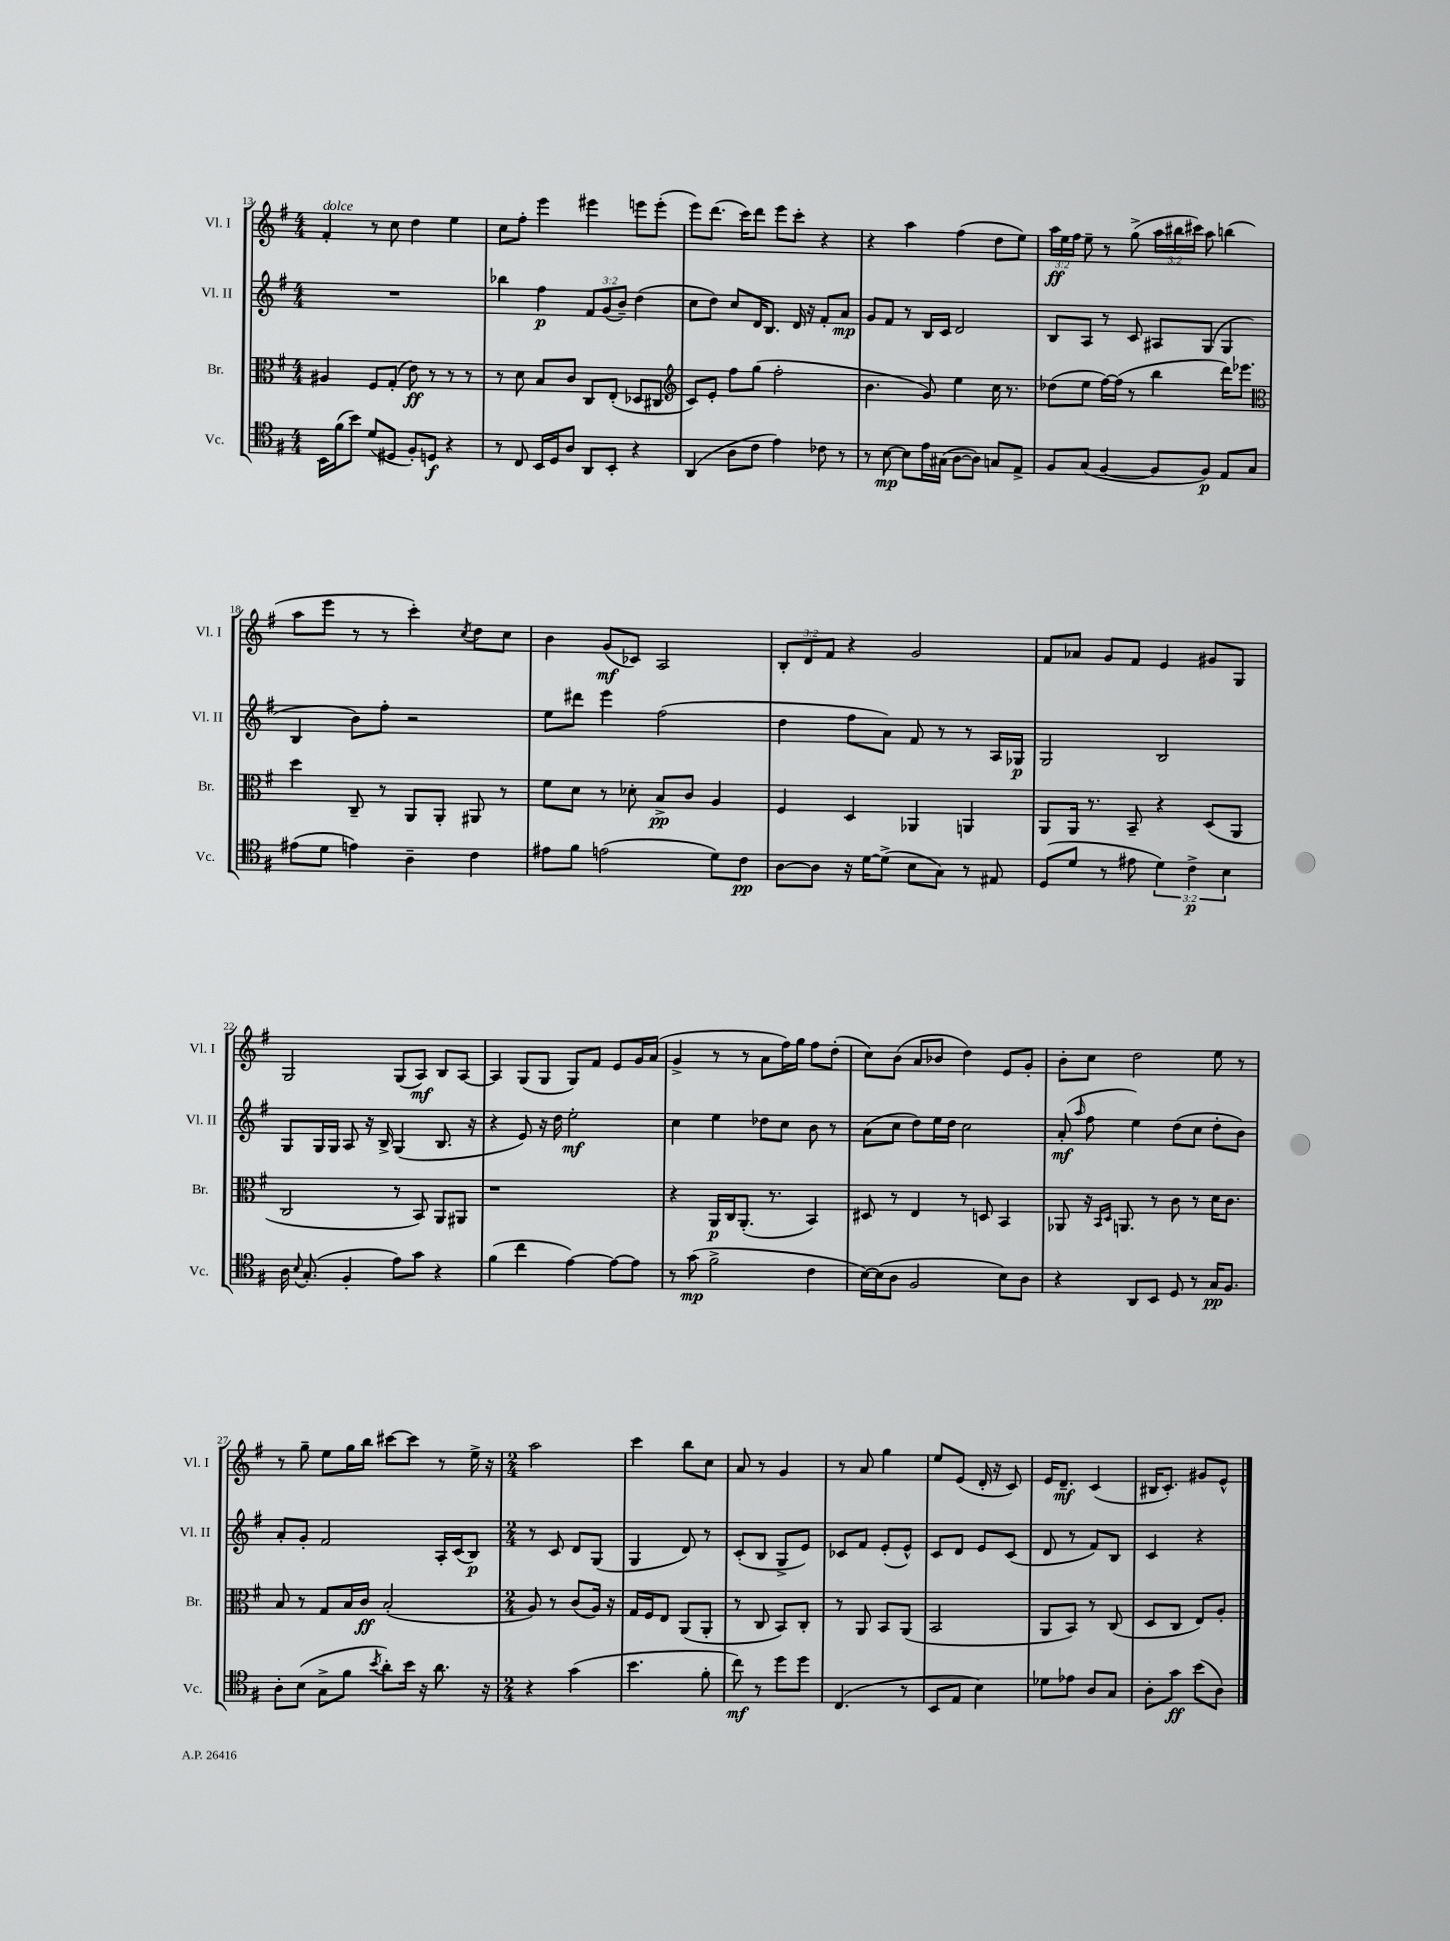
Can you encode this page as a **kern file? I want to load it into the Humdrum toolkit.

**kern	**kern	**kern	**kern
*staff4	*staff3	*staff2	*staff1
*clefC4	*clefC3	*clefG2	*clefG2
*k[f#]	*k[f#]	*k[f#]	*k[f#]
*M4/4	*M4/4	*M4/4	*M4/4
16BB\LL	4A#/	1r	4f#'/
(16f#\J	.	.	.
8b\J)	.	.	.
(8d/L	8F#/L	.	8r
8D#/J	(8G'/J	.	8cc\
8F#'/L)	8e\)	.	4dd\
8D/J	8r	.	.
4r	8r	.	4ee\
.	8r	.	.
=	=	=	=
8r	8r	4bb-\	8cc\L
8C/	8d\	.	8ff#'\J
16BB/LL	8B/L	4ff#\	4eee\
16D/J	.	.	.
8A/J	8c/J	.	.
8AA/L	8C/L	12f#/L	4eee#\
.	.	(12g/	.
8BB'/J	(8E'/J	.	.
.	.	12b~/J)	.
4r	8D-/L	(4dd\	8eee\L
.	8C#/J	.	(8eee'\J
=	=	=	=
*	*clefG2	*	*
(4AA/	8c/L)	8cc\L	8eee\L)
.	8e'/J	8dd\J)	(8.ddd\J
8A\L	8ff#\L	8cc/L	.
.	.	.	16ccc\LK)
8c\J	(8gg\J	16d/K	8ddd\J
.	.	8.B/J	.
4e\)	2ff#'\	.	8eee\L
.	.	16d/	8ccc'\J
.	.	16r	.
8c-\	.	8f#'/L	4r
8r	.	8a/J	.
=	=	=	=
8r	4.b\	8g/L	4r
[8B\	.	8f#/J	.
8B\]L	.	8r	4aa\
16e\L	8g/)	16B/LL	.
(16G#\JJ	.	16c/JJ	.
[8A\L	4ee\	2d/	(4ff#\
8A\]J)	.	.	.
8G/L	16cc\	.	8dd\L
.	8.r	.	.
8E^/J	.	.	8ee\J)
=	=	=	=
8F#/L	(8dd-\L	8B/L	24aa\LL
.	.	.	24ee\
.	.	.	24ff#\JJ
(8G/J	8ee\J	8A/J	8ee~\
[4F#/	[16ff#\LL)	8r	8r
.	(16ff#\]JJ	.	.
.	8r	8c/	(8gg^\
8F#/]L	4bb\	8A#/L	24aa\LL
.	.	.	24bb#\
.	.	.	24ccc#\JJ)
8F#/J)	.	(8G/J	8aa\
8E/L	16ddd\LK)	4G/	(4bb\
.	8.eee-\J	.	.
8G/J	.	.	.
=	=	=	=
*	*clefC3	*	*
(8e#\L	4dd\	4B/	8aa\L
8d\J	.	.	8eee\J
4e\)	8C~/	8b\L)	8r
.	8r	8ff#'\J	8r
4A~\	8AA/L	2r	4ccc'\)
.	8AA'/J	.	.
.	.	.	8qcc/
4c\	8AA#/	.	8dd\L
.	8r	.	8cc\J
=	=	=	=
8e#\L	8f#\L	8ee\L	4b\
8f#\J	8d\J	8ddd#\J	.
(2e\	8r	4eee\	(8g/L
.	8d-'\	.	8c-/J)
.	8B^/L	(2ff#\	2A/
.	8c/J	.	.
8d\L)	4A/	.	.
8c\J	.	.	.
=	=	=	=
[8A\L	4F#/	4dd\	12B'/L
.	.	.	12d/
8A\]J	.	.	.
.	.	.	12f#/J
16r	4D/	8ff#\L	4r
[16d\LK	.	.	.
(8d^\]J	.	8a\J)	.
8B\L	4AA-/	8f#/	2g/
8G\J)	.	8r	.
8r	4AA/	8r	.
8E#/	.	16A/LL	.
.	.	16G-/JJ	.
=	=	=	=
(8D/L	8AA/L	2G/	8f#/L
8d/J	16AA/Jk	.	8a-/J
.	8.r	.	.
8r	.	.	8g/L
8e#\	8BB~/	.	8f#/J
6d\)	4r	2B/	4e/
6c^\	.	.	.
.	(8D/L	.	8g#/L
6B\	.	.	.
.	8AA/J	.	8G/J
=	=	=	=
16A\	2C/	8G/L	2G/
8qqB/	.	.	.
(8.G'/	.	.	.
.	.	16G/L	.
.	.	16G/JJ	.
4F#'/	.	8A/	.
.	.	16r	.
.	.	16B^/	.
8e\L)	8r	(4G/	(8G/L
8g\J	8BB/)	.	8A/J)
4r	8AA/L	8.B/	8B/L
.	8AA#/J	.	[8A/J
.	.	16r	.
=	=	=	=
(4f#\	1r	4r	4A/]
4cc\	.	8e/)	(8G/L
.	.	16r	8G/J
.	.	16dd\	.
[4e\)	.	2ee'\	8G/L)
.	.	.	8f#/J
8e\_L	.	.	8e/L
8e\]J	.	.	16g/L
.	.	.	(16a/JJ
=	=	=	=
8r	4r	4cc\	4g^/
(8g\	.	.	.
2f#^\	16AA/LL	4ee\	8r
.	16C/J	.	.
.	(8.AA'/J	.	8r
.	.	8dd-\L	8a\L
.	8.r	.	.
.	.	8cc\J	16ff#\L)
.	.	.	16gg\JJ
4c\	4BB/)	8b\	8ff#\L
.	.	8r	(8dd'\J
=	=	=	=
[16B\LL)	8D#/	(8a\L	8cc\L)
(16B\]J	.	.	.
8A\J	8r	8cc\J	(8b\J
2F#/	4E/	8dd\L)	8a/L
.	.	16ee\L	8b-/J
.	.	16dd\JJ	.
.	8r	2cc\	4dd\)
.	8D/	.	.
8B\L)	4BB/	.	8e/L
8A\J	.	.	8g'/J
=	=	=	=
4r	8AA-/	(8a'/	8b'\L
.	.	16qqaa/	.
.	16r	8ff#\	8cc\J
.	16qqBB/LL	.	.
.	16qqD/JJ	.	.
.	8.AA/	.	.
8AA/L	.	4ee\)	2dd\
8BB/J	8r	.	.
8D/	8c\	(8dd\L	.
8r	8r	8cc\J	.
16G/LK	16d\LK	8dd'\L	8ee\
8.F#/J	8.c\J	.	.
.	.	8b\J)	8r
=	=	=	=
8A'\L	8B/	8a'/L	8r
(8B\J	8r	8g'/J	8gg~\
8G^\L	8G/L	2f#/	8ee\L
8f#\J	16B/L	.	16gg\L
.	16c/JJ	.	16bb\JJ
8qb/	.	.	.
8a'\L)	(2B'/	.	[8ccc#\L
16b\Jk	.	.	8ccc#\]J
16r	.	.	.
8.a\	.	16A'/LL	8r
.	.	(16c/J	.
.	.	8B/J)	16ee^\
16r	.	.	16r
=	=	=	=
*M2/4	*M2/4	*M2/4	*M2/4
4r	8A/)	8r	2aa\
.	8r	8c/	.
(4g\	(8c/L	8d/L	.
.	16A/Jk)	(8G/J	.
.	16r	.	.
=	=	=	=
4.b\	16G/LL	4G/	4ccc\
.	16F#/J	.	.
.	8E/J	.	.
.	(8AA/L	8d/)	8bb\L
8f#'\	8AA'/J	8r	8cc\J
=	=	=	=
8cc\)	8r	(8c'/L	8a/
8r	8C/	8B/J	8r
8dd\L	8BB/L)	8G^/L	4g/
8dd\J	8C'/J	8e/J)	.
=	=	=	=
(4.C/	8r	8c-/L	8r
.	8AA/	8f#/J	8a/
.	8BB/L	(8e'/L	4gg\
8r	(8AA/J	8e^^/J)	.
=	=	=	=
8BB/L	2BB/	8c/L	8ee/L
8E/J	.	8d/J	(8e/J
4B\)	.	8e/L	16d'/
.	.	.	16r
.	.	(8c/J	8c/)
=	=	=	=
8d-\L	8AA/L	8d/	16e/LK
.	.	.	8.d~/J
8e-\J	8BB/J)	8r	.
8A/L	8r	8f#/L)	(4c/
8G/J	(8C/	8B/J	.
=	=	=	=
8A'\L	8D/L	4c/	16B#/LK
.	.	.	8.c'/J)
8g\J	8C/J	.	.
(8b\L	8E/L)	4r	8g#/L
8A\J)	8A'/J	.	8e^^/J
==	==	==	==
*-	*-	*-	*-
